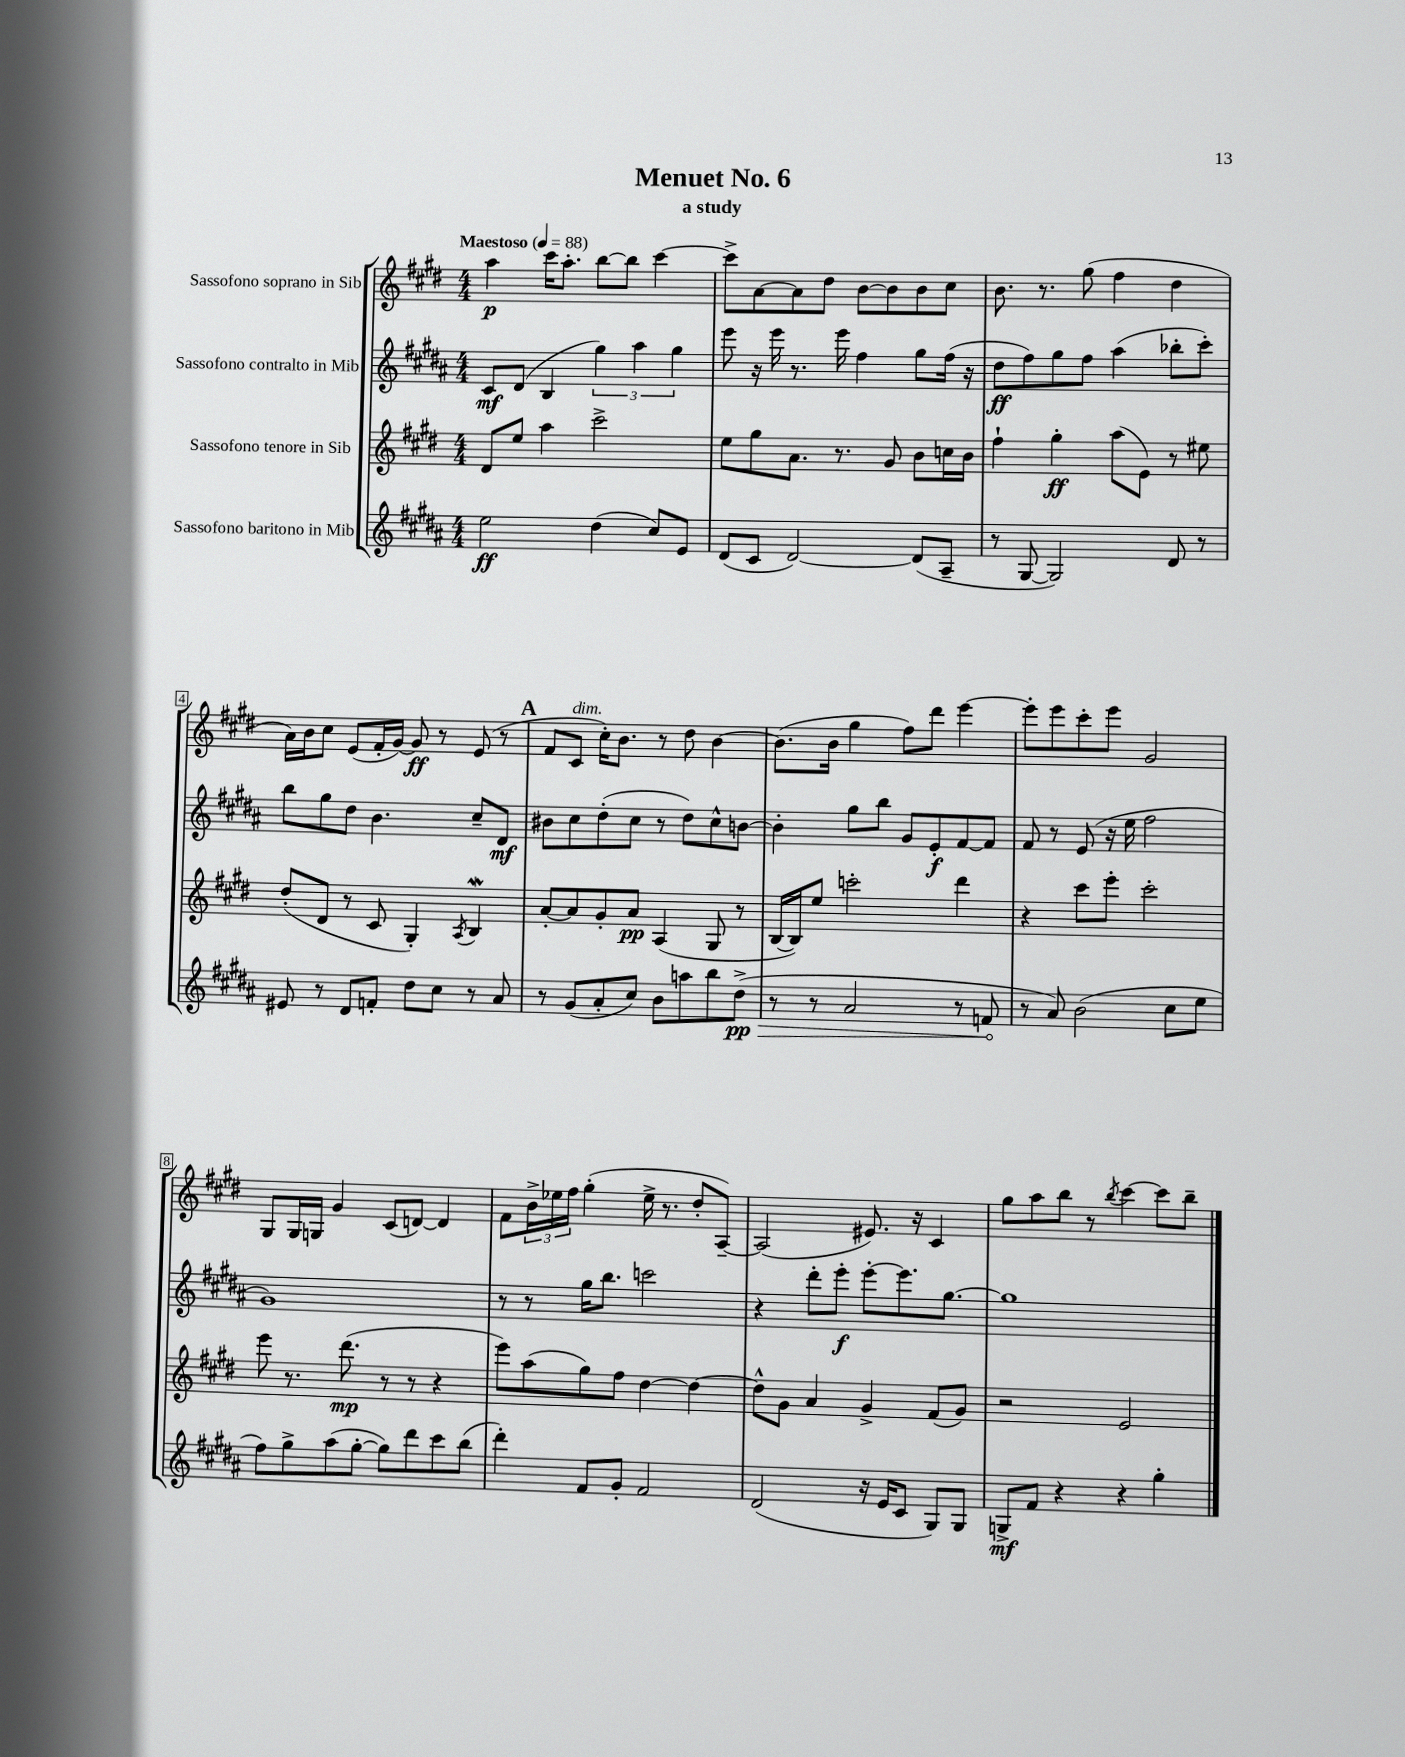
\header { title = "Menuet No. 6" subtitle = "a study" }
<<
\new StaffGroup <<
\new Staff = "s0" \with { instrumentName = "Sassofono soprano in Sib" } {
    \clef treble \key e \major \numericTimeSignature \time 4/4 \tempo "Maestoso" 4 = 88
    a''4\p cis'''16 a''8.-. b''8~ b''8 cis'''4~ |
    cis'''8-> a'8~ a'8 dis''8 b'8~ b'8 b'8 cis''8 |
    b'8. r8. gis''8( fis''4 dis''4 |
    a'16) b'16 cis''8 e'8( fis'16-. gis'16~) gis'8\ff r8 e'8( r8 |
    \mark \markup { \bold "A" } fis'8 cis'8^\markup { \italic "dim." } cis''16-.) b'8. r8 dis''8 b'4~ |
    b'8.( b'16 gis''4 fis''8) dis'''8 e'''4~ |
    e'''8-. e'''8 cis'''8-. e'''8 gis'2 |
    gis8 gis16 g16 gis'4 cis'8( d'8~) d'4 |
    fis'8 \tuplet 3/2 { b'16-> ees''16 fis''16 } gis''4-.( ees''16-> r8. dis''8-. a8~--) |
    a2( eis'8.) r16 cis'4 |
    gis''8 a''8 b''8 r8 \acciaccatura { b''8 } cis'''4~ cis'''8 b''8-- \bar "|." |
}
\new Staff = "s1" \with { instrumentName = "Sassofono contralto in Mib" } {
    \clef treble \key b \major \numericTimeSignature \time 4/4
    cis'8\mf dis'8( b4 \tuplet 3/2 { gis''4) ais''4 gis''4 } |
    e'''8 r16 e'''16 r8. e'''16 fis''4 gis''8 fis''16( r16 |
    dis''8\ff fis''8) gis''8 fis''8 ais''4( bes''8-. cis'''8-.) |
    b''8 gis''8 dis''8 b'4. cis''8-- dis'8\mf |
    \mark \markup { \bold "A" } bis'8 cis''8 dis''8-.( cis''8 r8 dis''8) cis''8-^ b'8~ |
    b'4-. gis''8 b''8 gis'8 e'8-.\f fis'8~ fis'8 |
    fis'8 r8 e'8( r16 e''16 fis''2 |
    gis'1) |
    r8 r8 gis''16 b''8. c'''2 |
    r4 dis'''8-. e'''8-.\f e'''8~-. e'''8. gis''8.~ |
    gis''1 \bar "|." |
}
\new Staff = "s2" \with { instrumentName = "Sassofono tenore in Sib" } {
    \clef treble \key e \major \numericTimeSignature \time 4/4
    dis'8 e''8 a''4 cis'''2-> |
    e''8 gis''8 a'8. r8. gis'8 b'8 c''16 b'16 |
    fis''4-! gis''4-.\ff a''8( e'8) r8 eis''8 |
    dis''8-.( dis'8 r8 cis'8 gis4-.) \acciaccatura { a8 } b4\mordent |
    \mark \markup { \bold "A" } a'8~-. a'8 gis'8-. a'8\pp a4( gis8 r8 |
    b16~ b16) e''8 c'''2-. dis'''4 |
    r4 cis'''8 e'''8-. cis'''2-. |
    e'''8 r8. dis'''8.\mp( r8 r8 r4 |
    e'''8) a''8( gis''8) fis''8 dis''4~ dis''4~ |
    dis''8-^ gis'8 a'4 gis'4-> fis'8( gis'8) |
    r2 e'2 \bar "|." |
}
\new Staff = "s3" \with { instrumentName = "Sassofono baritono in Mib" } {
    \clef treble \key b \major \numericTimeSignature \time 4/4
    e''2\ff dis''4( cis''8) e'8 |
    dis'8( cis'8 dis'2~) dis'8( ais8-- |
    r8 gis8~ gis2) dis'8 r8 |
    eis'8 r8 dis'8 f'8-. dis''8 cis''8 r8 ais'8 |
    \mark \markup { \bold "A" } r8 gis'8( ais'8-. cis''8) b'8 a''8 b''8 \once \override Hairpin.circled-tip = ##t dis''8->\pp\>( |
    r8 r8 ais'2 r8 f'8\! |
    r8 ais'8) b'2( cis''8 e''8 |
    fis''8) gis''8-> ais''8( gis''8~-. gis''8) dis'''8 cis'''8 b''8( |
    dis'''4-.) fis'8 gis'8-. fis'2 |
    dis'2( r16 e'16 cis'8 gis8) gis8 |
    g8->\mf fis'8 r4 r4 gis''4-. \bar "|." |
}
>>
>>
\layout { \context { \Score \override BarNumber.stencil = #(make-stencil-boxer 0.1 0.3 ly:text-interface::print) } }
